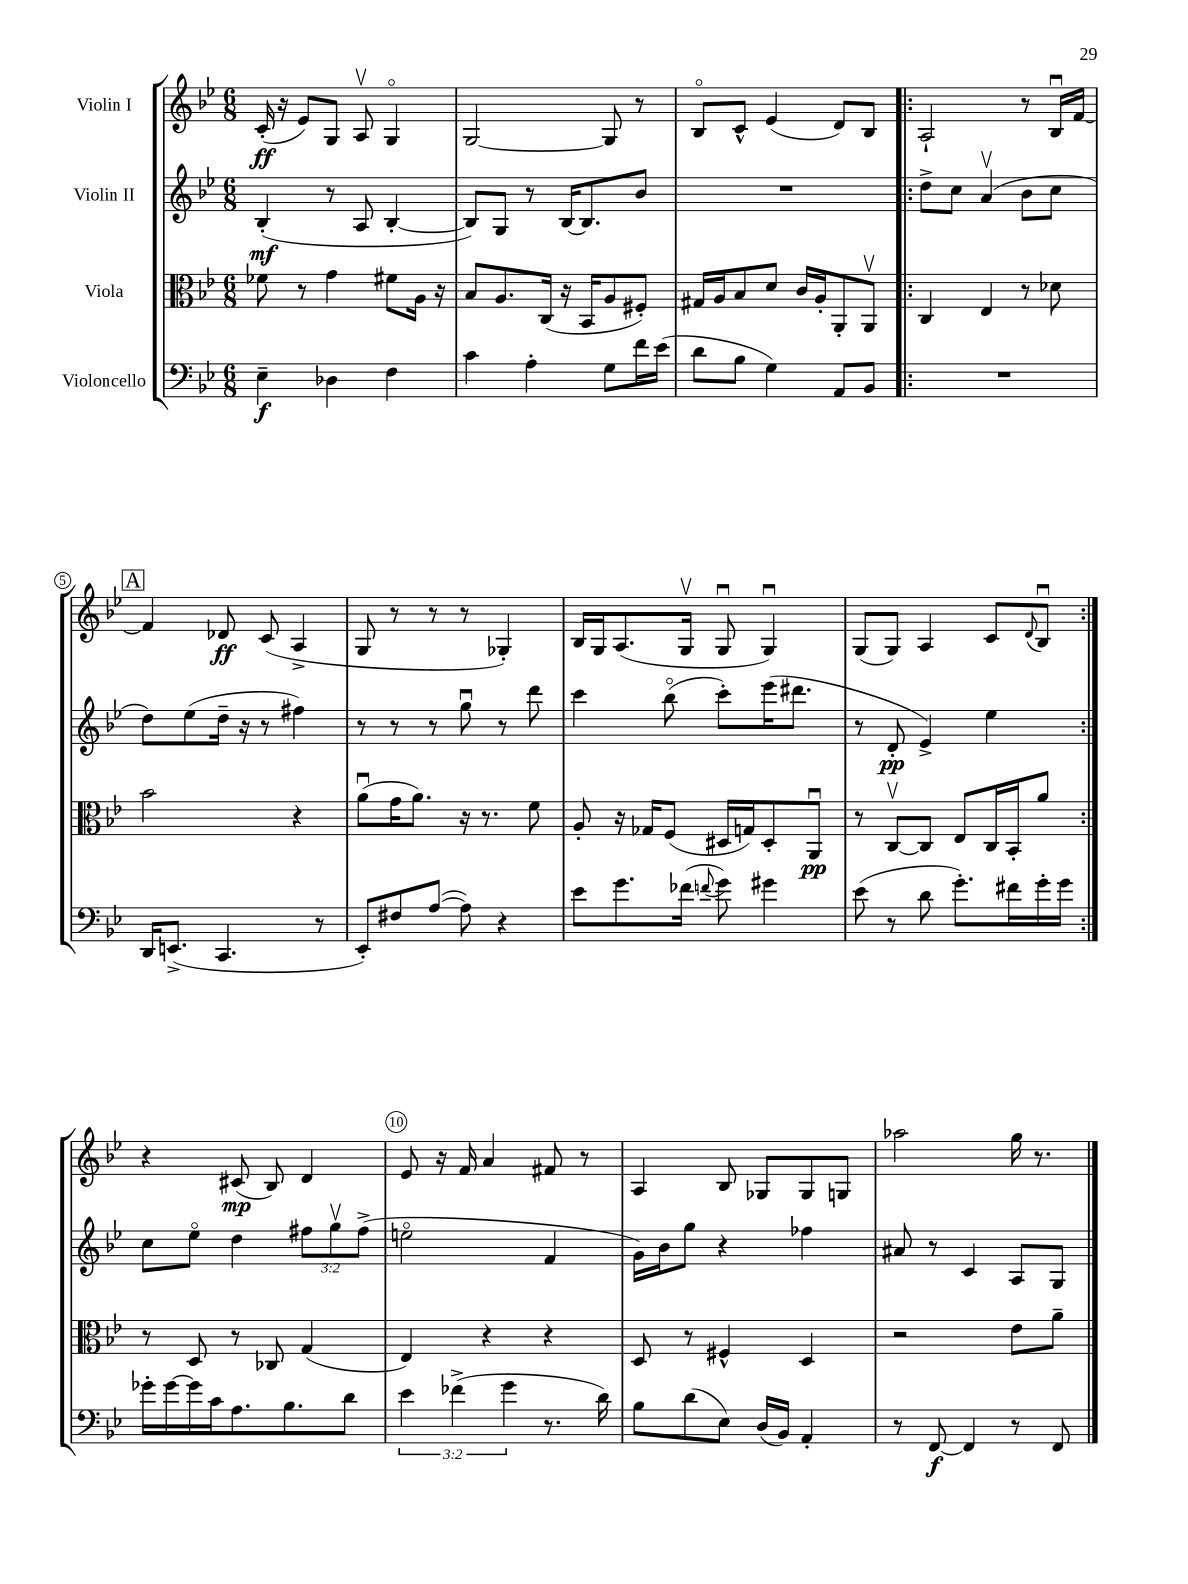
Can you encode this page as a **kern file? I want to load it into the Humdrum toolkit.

**kern	**kern	**kern	**kern
*staff4	*staff3	*staff2	*staff1
*clefF4	*clefC3	*clefG2	*clefG2
*k[b-e-]	*k[b-e-]	*k[b-e-]	*k[b-e-]
*M6/8	*M6/8	*M6/8	*M6/8
4E-~\	8f-\	(4B-'/	(16c'/
.	.	.	16r
.	8r	.	8e-/L)
4D-\	4g\	8r	8G/J
.	.	8A/	8Av/
4F\	8f#\L	[4B-'/	4Go/
.	16A\Jk	.	.
.	16r	.	.
=	=	=	=
4c\	8B-/L	8B-/]L)	[2G/
.	8.A/	8G/J	.
4A'\	.	8r	.
.	(16C/Jk	.	.
.	16r	[16B-/LK	.
.	16BB-/LK	8.B-/]	.
8G\L	8A/	.	8G/]
16f\L	8F#'/J)	8b-/J	8r
(16e-\JJ	.	.	.
=	=	=	=
8d\L	16G#/LL	2.r	8B-o/L
.	16A/J	.	.
8B-\J	8B-/	.	8c^^/J
4G\)	8d/J	.	(4e-/
.	16c/LL	.	.
.	16A'/J	.	.
8AA/L	8AA'/	.	8d/L)
8BB-/J	8AAv/J	.	8B-/J
=!|:	=!|:	=!|:	=!|:
2.r	4C/	8dd^\L	2A`/
.	.	8cc\J	.
.	4E-/	(4av/	.
.	8r	8b-\L	8r
.	8d-\	8cc\J	16B-u/LL
.	.	.	[16f/JJ
=	=	=	=
16DD/LK	2b-\	8dd\L)	4f/]
(8.EE^/J	.	.	.
.	.	(8ee-\	.
4.CC/	.	16dd~\Jk	8d-/
.	.	16r	.
.	.	8r	(8c/
.	4r	4ff#\)	4A^/
8r	.	.	.
=	=	=	=
8EE-'/L)	(8au\L	8r	8G/
8F#/	16g\K	8r	8r
.	8.a\J)	.	.
([8A/J	.	8r	8r
8A\])	16r	8ggu\	8r
.	8.r	.	.
4r	.	8r	4G-'/)
.	8f\	8ddd\	.
=	=	=	=
8e-\L	8A'/	4ccc\	16B-/LL
.	.	.	16G/J
8.g\	16r	.	(8.A/
.	16G-/LK	.	.
.	(8F/J	(8bb-o\	.
(16f-\Jk	.	.	16Gv/Jk
8qqf/	.	.	.
8g\)	16D#/LL	8ccc'\L)	8Gu/
.	16G/J)	.	.
4g#\	8D#'/	(16eee-\K	4Gu/)
.	.	8.ddd#\J	.
.	8AAu/J	.	.
=	=	=	=
(8e-\	8r	8r	(8G/L
8r	[8Cv/L	8d'/	8G/J)
8d\	8C/]J	4e-^/)	4A/
8.g'\L)	8E-/L	.	.
.	16C/L	4ee-\	8c/L
16f#\L	16BB-'/J	.	.
.	.	.	8qqd/
16g'\	8a/J	.	8B-u/J
16g\JJ	.	.	.
=:|!	=:|!	=:|!	=:|!
16g-'\LL	8r	8cc\L	4r
[16g-\	.	.	.
16g-\]	8D/	8ee-o\J	.
16c\J	.	.	.
8.A\	8r	4dd\	(8c#/
.	8C-/	.	8B-/)
8.B-\	.	.	.
.	(4G/	12ff#\L	4d/
.	.	12ggv\	.
8d\J	.	.	.
.	.	(12ff#^\J	.
=	=	=	=
6e-\	4E-/)	2eeo\	8e-/
.	.	.	16r
(6f-^\	.	.	.
.	.	.	16f/
.	4r	.	4a/
6g\	.	.	.
8.r	4r	4f/	8f#/
.	.	.	8r
16d\)	.	.	.
=	=	=	=
8B-\L	8D/	16g\LL)	4A/
.	.	16b-\J	.
(8d\	8r	8gg\J	.
8E-\J)	4F#^^/	4r	8B-/
(16D/LL	.	.	8G-/L
16BB-/JJ)	.	.	.
4AA'/	4D/	4ff-\	8G-/
.	.	.	8G/J
=	=	=	=
8r	2r	8a#/	2aa-\
[8FF/	.	8r	.
4FF/]	.	4c/	.
8r	8e-\L	8A/L	16gg\
.	.	.	8.r
8FF/	8a~\J	8G/J	.
==	==	==	==
*-	*-	*-	*-
